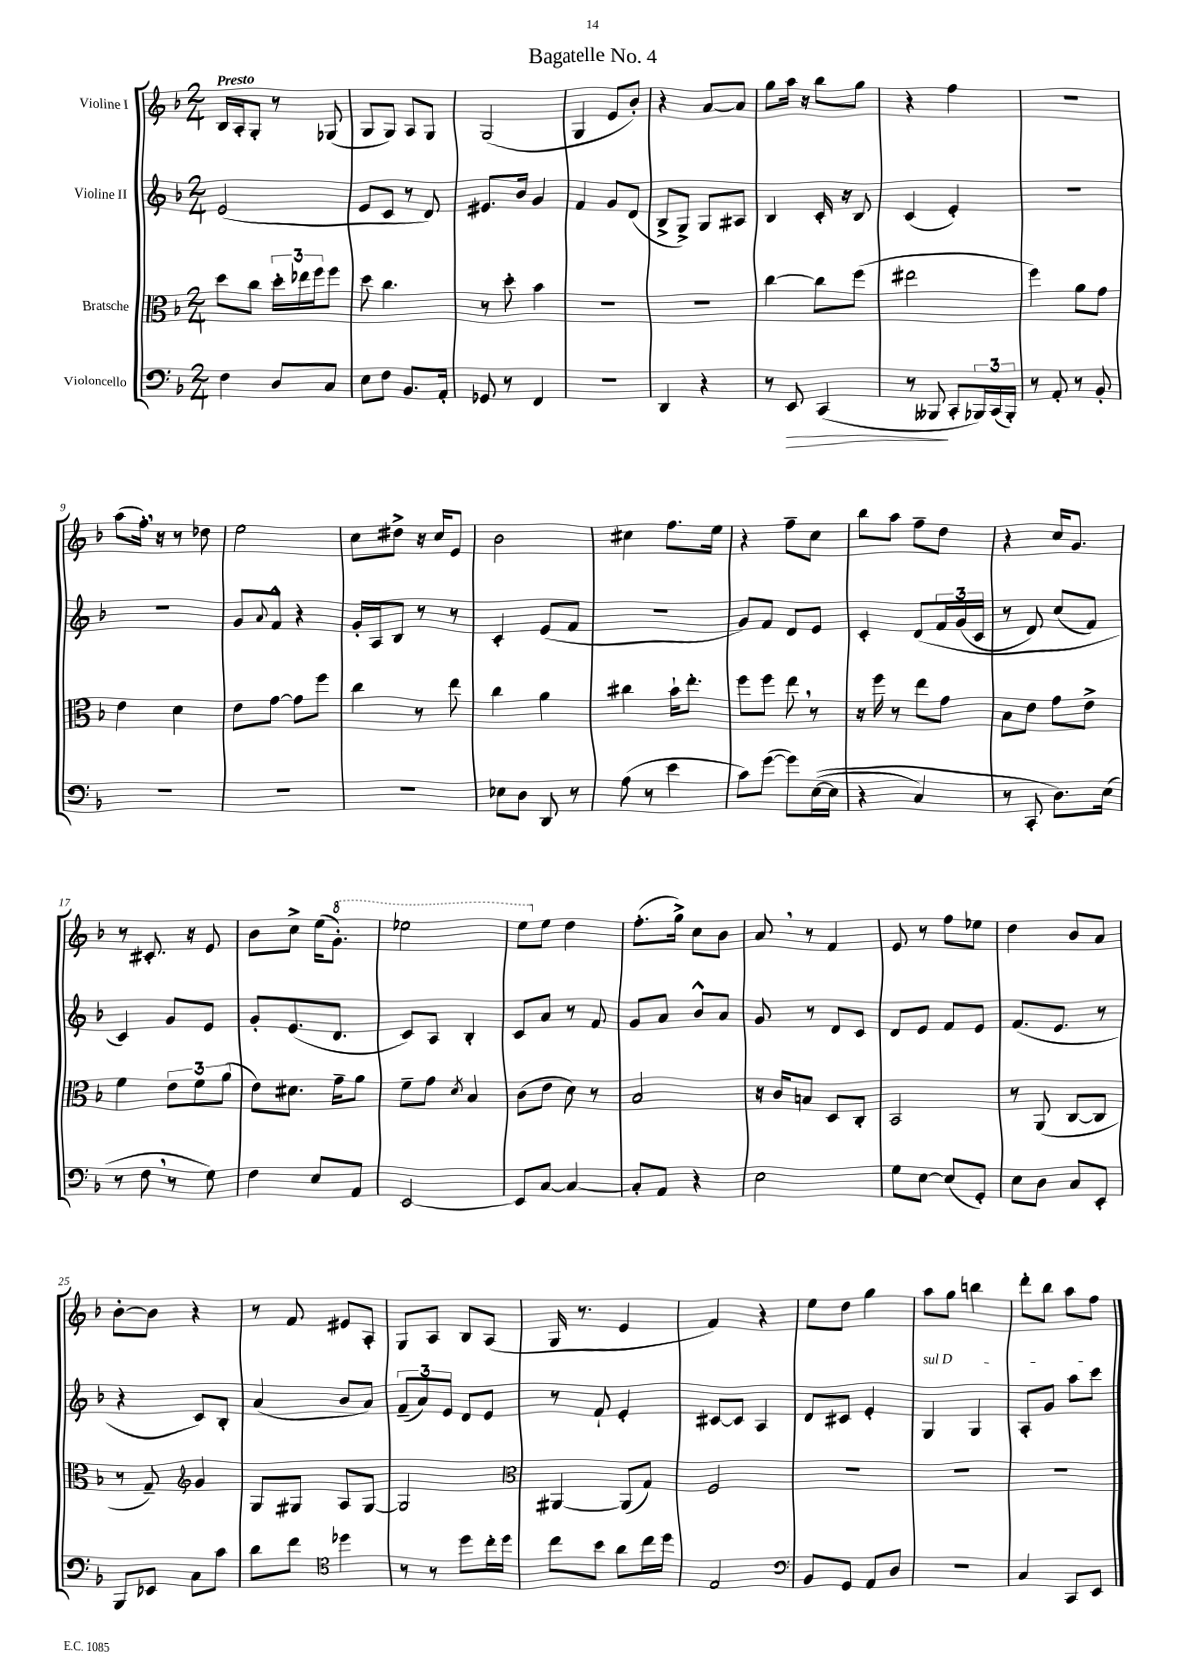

**kern	**dynam	**kern	**kern	**kern
*part4	*part4	*part3	*part2	*part1
*staff4	*staff4	*staff3	*staff2	*staff1
*I"Violoncello	*	*I"Bratsche	*I"Violine II	*I"Violine I
*clefF4	*	*clefC3	*clefG2	*clefG2
*k[b-]	*	*k[b-]	*k[b-]	*k[b-]
*M2/4	*	*M2/4	*M2/4	*M2/4
=1	=1	=1	=1	=1
!	!	!	!	!LO:TX:a:B:t=Presto
4F\	.	8dd\L	(2e/	16B-/LL
.	.	.	.	16A'/J
.	.	8cc\J	.	8G'/J
8D/L	.	24dd'\LL	.	8r
.	.	24ee-X\	.	.
.	.	24ff\J	.	.
8C/J	.	8ff\J	.	(8G-X/
=2	=2	=2	=2	=2
8E\L	.	8dd\	8e/L	8G/L
8F\J	.	4.cc\	8c/J	8G/J)
8.BB-/L	.	.	8r	8A/L
.	.	.	8d/)	8G/J
16AA'/Jk	.	.	.	.
=3	=3	=3	=3	=3
8GG-X/	.	8r	8.e#X/L	(2G/
8r	.	8dd'\	.	.
.	.	.	16b-/Jk	.
4FF/	.	4b-\	4g/	.
=4	=4	=4	=4	=4
2r	.	2r	4f/	4G/
.	.	.	8g/L	8e/L
.	.	.	(8d/J	8b-'/J)
=5	=5	=5	=5	=5
4DD/	.	2r	8B-^/L	4r
.	.	.	8G^/J)	.
4r	.	.	8G/L	[8a/L
.	.	.	8A#X/J	8a/J]
=6	=6	=6	=6	=6
8r	.	[4cc\	4B-/	8gg\L
!	!LO:HP:b	!	!	!
8EE/	>	.	.	16aa\Jk
.	.	.	.	16r
(4CC/	.	8cc\L]	16c'/	8bb-\L
.	.	.	16r	.
.	.	(8ff\J	8B-/	8gg\J
=7	=7	=7	=7	=7
8r	.	2ee#X\	(4c/	4r
8BBB--X/	.	.	.	.
8CC'/L	]	.	4e'/)	4ff\
24BBB-X/L)	.	.	.	.
(24CC/	.	.	.	.
24BBB-'/JJ)	.	.	.	.
=8	=8	=8	=8	=8
8r	.	4ff\)	2r	2r
8AA'/	.	.	.	.
8r	.	8a\L	.	.
8BB-'/	.	8g\J	.	.
!!LO:LB:g=z
=9	=9	=9	=9	=9
2r	.	4e\	2r	(8aa\L
.	.	.	.	16ff',\Jk)
.	.	.	.	16r
.	.	4d\	.	8r
.	.	.	.	8dd-X\
=10	=10	=10	=10	=10
2r	.	8e\L	8g/L	2ee\
.	.	.	8qqa/	.
.	.	[8g\J	8f^^/J	.
.	.	8g\L]	4r	.
.	.	8ff\J	.	.
=11	=11	=11	=11	=11
2r	.	4cc\	16g'/LL	8cc\L
.	.	.	16A/J	.
.	.	.	8B-/J	8dd#X^\J
.	.	8r	8r	16r
.	.	.	.	16cc/KL
.	.	8ee\	8r	8e/J
=12	=12	=12	=12	=12
8E-X\L	.	4cc\	4c'/	2b-\
8D\J	.	.	.	.
8DD/	.	4a\	(8e/L	.
8r	.	.	8f/J	.
=13	=13	=13	=13	=13
(8A\	.	4cc#X\	2r	4cc#X\
8r	.	.	.	.
4e\	.	16b-`\KL	.	8.ff\L
.	.	8.ee'\J	.	.
.	.	.	.	16ee\Jk
=14	=14	=14	=14	=14
8c\L)	.	8ff\L	8g/L)	4r
([8g\J	.	8ff\J	8f/J	.
8g\L])	.	8ee,\	8d/L	8ff~\L
(([16E\L	.	8r	8e/J	8cc\J
16E\JJ]	.	.	.	.
=15	=15	=15	=15	=15
4r	.	16r	4c'/	8bb-\L
.	.	16ff\	.	.
.	.	8r	.	8aa\J
4C/)	.	8ee\L	(8d/L	8ff~\L
.	.	8g\J	24f/L	8dd\J
.	.	.	(24g/	.
.	.	.	24c/JJ	.
=16	=16	=16	=16	=16
8r	.	8B-\L	8r	4r
8CC'/	.	8e\J	8d/)	.
8.D\L)	.	8g\L	(8cc/L	16cc/KL
.	.	.	.	8.g/J
.	.	8e^\J	8f/J)	.
(16E\Jk	.	.	.	.
!!LO:LB:g=z
=17	=17	=17	=17	=17
8r	.	4f\	4c/)	8r
8F,\	.	.	.	8.c#X'/
8r	.	12e\L	8g/L	.
.	.	.	.	16r
.	.	12f\	.	.
8G\)	.	.	8e/J	8e/
.	.	(12a\J	.	.
=18	=18	=18	=18	=18
4F\	.	8e\L)	8g'/L	8b-\L
.	.	8.d#X\J	(8.e/	8cc^\J
8E/L	.	.	.	(16ee\KL
*	*	*	*	*8va
.	.	16g~\KL	8.d/J	8.gg'\J)
8AA/J	.	8a\J	.	.
=19	=19	=19	=19	=19
[2EE/	.	8f~\L	8c/L)	2eee-X\
.	.	8g\J	8A/J	.
.	.	8qd/	.	.
.	.	4B-/	4B-'/	.
=20	=20	=20	=20	=20
8EE/L]	.	(8c\L	8c/L	8eee\L
*	*	*	*	*X8va
[8C/J	.	8e\J	8a/J	8ee\J
4C/_	.	8d\)	8r	4dd\
.	.	8r	8f/	.
=21	=21	=21	=21	=21
8C'/L]	.	2B-/	8g/L	(8.ff'\L
8AA/J	.	.	8a/J	.
.	.	.	.	16gg^\Jk)
4r	.	.	8b-^^/L	8cc\L
.	.	.	8a/J	8b-\J
=22	=22	=22	=22	=22
2E\	.	16r	8g/	8a,/
.	.	16c/KL	.	.
.	.	8Bn/J	8r	8r
.	.	8D/L	8d/L	4f/
.	.	8C'/J	8c/J	.
=23	=23	=23	=23	=23
8G\L	.	2BB-/	8d/L	8e/
[8E\J	.	.	8e/J	8r
(8E/L]	.	.	8f/L	8ff\L
8GG'/J)	.	.	8e/J	8ee-X\J
=24	=24	=24	=24	=24
8E\L	.	8r	(8.f/L	4dd\
8D\J	.	(8AA/	.	.
.	.	.	8.e/J	.
8C/L	.	[8C/L	.	8b-/L
8EE'/J	.	8C/J]	8r	8a/J
!!LO:LB:g=z
=25	=25	=25	=25	=25
8BBB-/L	.	8r	4r	[8b-'\L
8EE-X/J	.	8G~/)	.	8b-\J]
*	*	*clefG2	*	*
8C\L	.	4g/	8c/L)	4r
8c\J	.	.	8B-'/J	.
=26	=26	=26	=26	=26
8d\L	.	8G/L	(4a/	8r
8f\J	.	8G#X/J	.	8f/
*clefC4	*	*	*	*
4dd-X\	.	8A/L	8b-/L	8e#X/L
.	.	[8G#/J	8a/J)	8A'/J
=27	=27	=27	=27	=27
8r	.	2G#/]	(12f~/L	8G/L
.	.	.	12a/)	.
8r	.	.	.	8A/J
.	.	.	12e/J	.
8dd\L	.	.	8d/L	8B-/L
16cc'\L	.	.	8e/J	(8A/J
16dd\JJ	.	.	.	.
=28	=28	=28	=28	=28
*	*	*clefC3	*	*
8cc\L	.	[4AA#X/	8r	16G/
.	.	.	.	8.r
8b-\J	.	.	8f`/	.
8a\L	.	(8AA#/L]	4e'/	4e/
16cc\L	.	8G/J)	.	.
16dd\JJ	.	.	.	.
=29	=29	=29	=29	=29
2E/	.	2F/	[8c#X/L	4f/)
.	.	.	8c#/J]	.
.	.	.	4A/	4r
=30	=30	=30	=30	=30
*clefF4	*	*	*	*
8BB-/L	.	2r	8d/L	8ee\L
8GG/J	.	.	8c#X/J	8dd\J
8AA/L	.	.	4e'/	4gg\
8D/J	.	.	.	.
=31	=31	=31	=31	=31
!	!	!	!LO:TX:a:i:t=sul D	!
2r	.	2r	4G/	8aa\L
.	.	.	.	8gg\J
.	.	.	4G/	4bbn\
=32	=32	=32	=32	=32
4C/	.	2r	8A'/L	8ddd'\L
.	.	.	8g/J	8bb-\J
8CC/L	.	.	8aa\L	8aa\L
8EE/J	.	.	8ccc\J	8ff\J
==	==	==	==	==
*-	*-	*-	*-	*-
